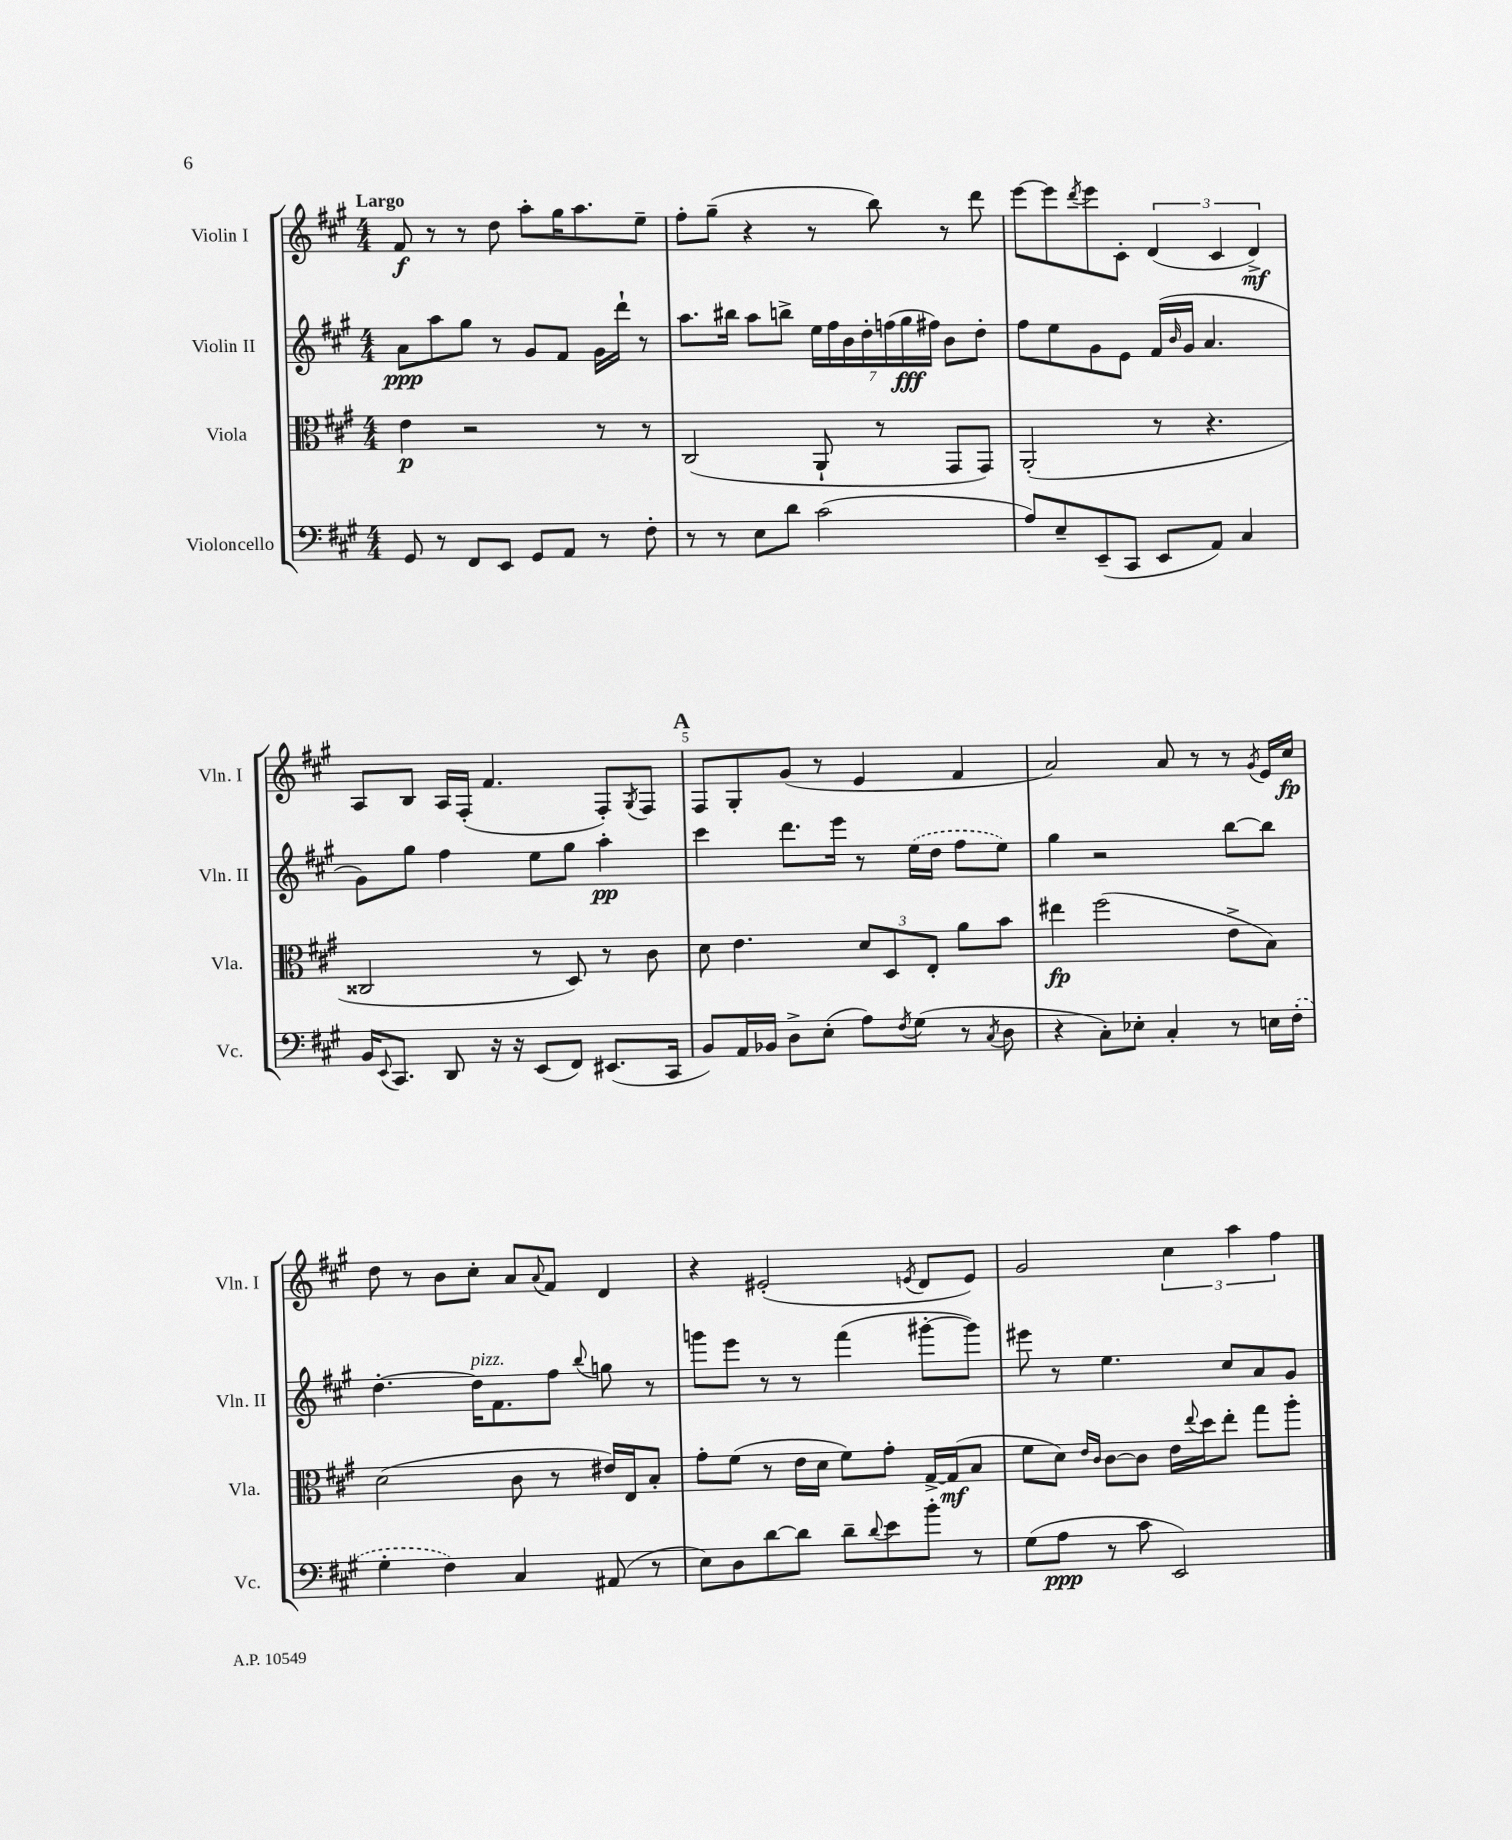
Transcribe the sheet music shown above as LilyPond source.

<<
\new StaffGroup <<
\new Staff = "s0" \with { instrumentName = "Violin I" shortInstrumentName = "Vln. I" } {
    \clef treble \key a \major \numericTimeSignature \time 4/4 \tempo "Largo"
    fis'8\f r8 r8 d''8 a''8-. gis''16 a''8. e''8-- |
    fis''8-. gis''8--( r4 r8 b''8) r8 d'''8 |
    e'''8~ e'''8 \acciaccatura { d'''8 } e'''8 cis'8-. \tuplet 3/2 { d'4( cis'4 d'4->\mf) } |
    a8 b8 a16 fis16-.( fis'4. fis8-.) \acciaccatura { gis8 } fis8 |
    \mark \markup { \bold "A" } fis8 gis8-. gis'8( r8 e'4 fis'4 |
    a'2) a'8 r8 r8 \acciaccatura { gis'8 } e'16 cis''16\fp |
    d''8 r8 b'8 cis''8-. a'8 \appoggiatura { a'8 } fis'8 d'4 |
    r4 eis'2-.( \acciaccatura { e'8 } d'8 e'8) |
    gis'2 \tuplet 3/2 { cis''4 a''4 fis''4 } \bar "|." |
}
\new Staff = "s1" \with { instrumentName = "Violin II" shortInstrumentName = "Vln. II" } {
    \clef treble \key a \major \numericTimeSignature \time 4/4
    a'8\ppp a''8 gis''8 r8 gis'8 fis'8 gis'16 d'''16-! r8 |
    a''8. bis''16 a''8 b''8-> \tuplet 7/4 { e''16 fis''16 b'16 d''16-. f''16( gis''16\fff fis''16) } b'8 d''8-. |
    fis''8 e''8 gis'8 e'8 fis'16( \grace { b'16 } gis'16 a'4. |
    gis'8) gis''8 fis''4 e''8 gis''8 a''4-.\pp |
    \mark \markup { \bold "A" } cis'''4 d'''8. e'''16 r8 \once \slurDashed e''16( d''16 fis''8 e''8) |
    gis''4 r2 b''8~ b''8 |
    d''4.~-. d''16^\markup { \italic "pizz." } fis'8. fis''8 \appoggiatura { b''8 } g''8 r8 |
    g'''8 e'''8 r8 r8 fis'''4( gis'''8~-. gis'''8) |
    eis'''8 r8 e''4. cis''8 a'8 gis'8 \bar "|." |
}
\new Staff = "s2" \with { instrumentName = "Viola" shortInstrumentName = "Vla." } {
    \clef alto \key a \major \numericTimeSignature \time 4/4
    e'4\p r2 r8 r8 |
    cis2( a,8-! r8 gis,8 gis,8) |
    a,2-.( r8 r4. |
    cisis2 r8 d8) r8 cis'8 |
    \mark \markup { \bold "A" } d'8 e'4. \tuplet 3/2 { d'8 d8 e8-. } a'8 b'8 |
    eis''4\fp fis''2( e'8-> b8) |
    d'2( cis'8 r8 eis'16) e16 b8-. |
    gis'8-. fis'8( r8 e'16 d'16 fis'8) gis'8-. gis16~-> gis16\mf( b8 |
    fis'8 d'8) \grace { e'16 cis'16 } cis'8~ cis'8 e'16 \appoggiatura { e''8 } d''16 e''8-. gis''8 a''8-. \bar "|." |
}
\new Staff = "s3" \with { instrumentName = "Violoncello" shortInstrumentName = "Vc." } {
    \clef bass \key a \major \numericTimeSignature \time 4/4
    gis,8 r8 fis,8 e,8 gis,8 a,8 r8 fis8-. |
    r8 r8 e8 d'8 cis'2( |
    a8) e8-- e,8--( cis,8 e,8 a,8) cis4 |
    b,16 \appoggiatura { e,8 } cis,8. d,8 r16 r16 e,8( fis,8) eis,8.( cis,16 |
    \mark \markup { \bold "A" } b,8) a,16 bes,16 d8-> e8-.( a8) \acciaccatura { fis8 } gis8( r8 \acciaccatura { cis8 } d8 |
    r4 cis8-.) ees8-. cis4-. r8 e16 \once \slurDashed fis16-.( |
    gis4-. fis4) cis4 ais,8( r8 |
    e8) d8 d'8~ d'8 d'8-- \appoggiatura { d'8 } e'8 b'8-. r8 |
    gis8( a8\ppp r8 cis'8 e,2) \bar "|." |
}
>>
>>
\layout { \context { \Score \override BarNumber.break-visibility = ##(#f #t #t) barNumberVisibility = #(every-nth-bar-number-visible 5) } }
